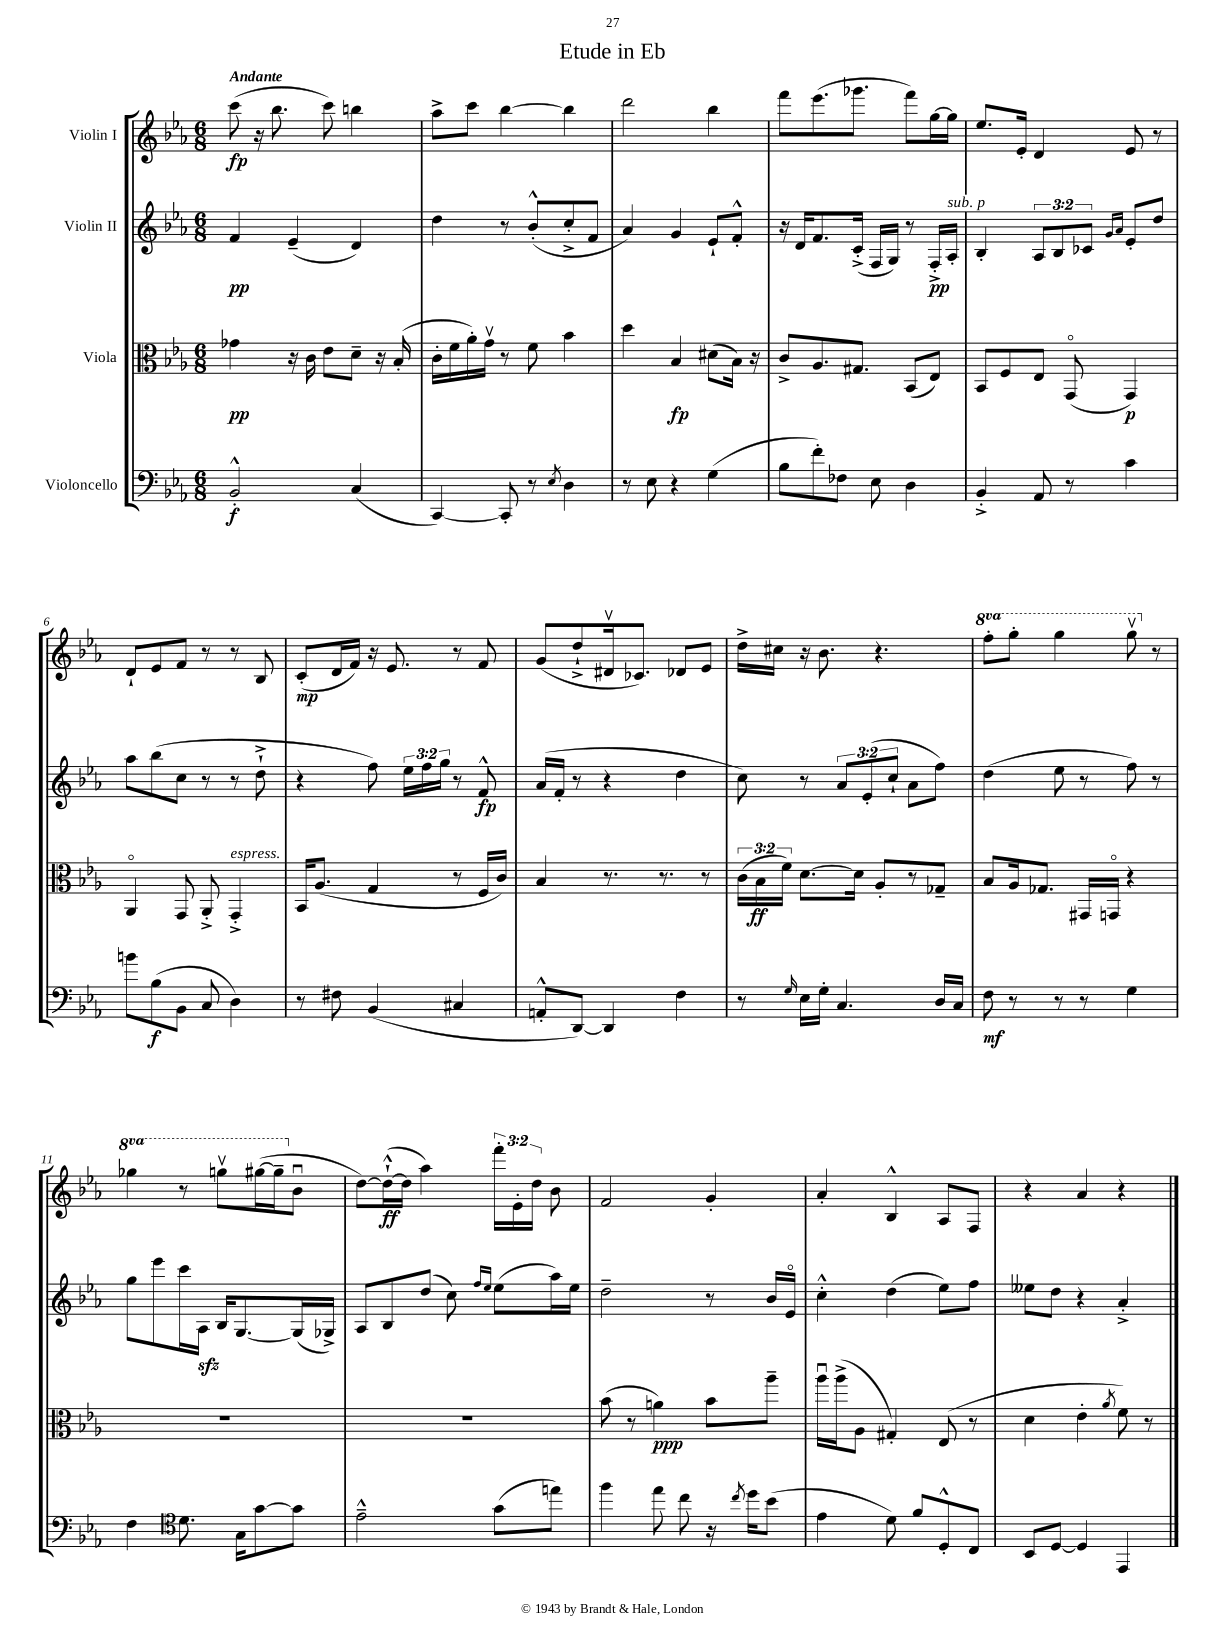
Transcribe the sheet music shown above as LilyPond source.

\header { title = "Etude in Eb" }
<<
\new StaffGroup <<
\new Staff = "s0" \with { instrumentName = "Violin I" } {
    \clef treble \key ees \major \numericTimeSignature \time 6/8 \override Staff.TupletNumber.text = #tuplet-number::calc-fraction-text \set Staff.ottavationMarkups = #ottavation-simple-ordinals \tempo "Andante"
    \autoBeamOff c'''8\fp( r16 bes''8. c'''8) b''4 |
    aes''8[-> c'''8] bes''4~ bes''4 |
    d'''2 bes''4 |
    f'''8[ ees'''8.( ges'''8.] f'''8[) g''16~ g''16] |
    ees''8.[ ees'16]-. d'4 ees'8 r8 |
    d'8[-! ees'8 f'8] r8 r8 bes8 |
    c'8[-.\mp( d'16 f'16]) r16 ees'8. r8 f'8 |
    g'8[( d''8-!-> dis'16\upbow ces'8.]) des'8[ ees'8] |
    d''16[-> cis''16] r16 bes'8. r4. |
    \ottava #1 f'''8[-. g'''8]-. g'''4 g'''8\upbow \ottava #0 r8 |
    \ottava #1 ges'''4 r8 g'''8[\upbow gis'''16~( gis'''16-- \ottava #0 bes'8]\downbow |
    d''8[~) d''16~-!-^\ff( d''16] aes''4) \tuplet 3/2 { f'''16[-. ees'16-. d''16] } bes'8 |
    f'2 g'4-. |
    aes'4-. bes4-^ aes8[ f8] |
    r4 aes'4 r4 \bar "|." |
}
\new Staff = "s1" \with { instrumentName = "Violin II" } {
    \clef treble \key ees \major \numericTimeSignature \time 6/8 \override Staff.TupletNumber.text = #tuplet-number::calc-fraction-text
    \autoBeamOff f'4\pp ees'4--( d'4) |
    d''4 r8 bes'8[-.-^( c''8-.-> f'8] |
    aes'4) g'4 ees'8[-! f'8]-.-^ |
    r16 d'16[ f'8. c'16]-.->( f16[ g16]) r8 f16[-.->\pp aes16]-.^\markup { \italic "sub. p" } |
    bes4-. \tuplet 3/2 { aes8[ bes8 ces'8] } \grace { g'16[ aes'16] } ees'8[-. d''8] |
    aes''8[ bes''8( c''8] r8 r8 d''8-!-> |
    r4 f''8) \tuplet 3/2 { ees''16[ f''16 g''16] } r8 f'8-^\fp |
    aes'16[( f'16]-. r8 r4 d''4 |
    c''8) r8 \tuplet 3/2 { aes'8[ ees'8-.( c''8]-! } aes'8[ f''8]) |
    d''4( ees''8 r8 f''8) r8 |
    g''8[ ees'''8 c'''16 aes16]\sfz bes16[ g8.~ g16( ges16]->) |
    aes8[ bes8 d''8]( c''8) \grace { f''16[ ees''16] } ees''8[( aes''16) ees''16] |
    d''2-- r8 bes'16[ ees'16]\flageolet |
    c''4-.-^ d''4( ees''8[) f''8] |
    eeses''8[ d''8] r4 aes'4-.-> \bar "|." |
}
\new Staff = "s2" \with { instrumentName = "Viola" } {
    \clef alto \key ees \major \numericTimeSignature \time 6/8 \override Staff.TupletNumber.text = #tuplet-number::calc-fraction-text
    \autoBeamOff ges'4\pp r16 c'16 ees'8[ d'8]-- r16 bes16-.( |
    c'16[-. f'16 aes'16-.) g'16]\upbow r8 f'8 bes'4 |
    d''4 bes4\fp dis'8[( bes16]) r16 |
    c'8[-> aes8. gis8.] bes,8[( ees8]) |
    bes,8[ f8 ees8] g,8\flageolet( g,4\p) |
    aes,4\flageolet g,8 aes,8-.-> g,4-.->^\markup { \italic "espress." } |
    bes,16[ aes8.]( g4 r8 f16[ c'16]) |
    bes4 r8. r8. r8 |
    \tuplet 3/2 { c'16[( bes16\ff f'16]) } d'8.[~ d'16] aes8[-. r8 ges8]-- |
    bes8[ aes16 ges8.] gis,16[ g,16]\flageolet r4 |
    R2. |
    R2. |
    bes'8( r8 a'4\ppp) bes'8[ aes''8]-- |
    aes''16[\downbow aes''16->( aes8] gis4-.) ees8( r8 |
    d'4 ees'4-. \acciaccatura { aes'8 } f'8) r8 \bar "|." |
}
\new Staff = "s3" \with { instrumentName = "Violoncello" } {
    \clef bass \key ees \major \numericTimeSignature \time 6/8
    \autoBeamOff bes,2-.-^\f c4( |
    c,4~) c,8-. r8 \acciaccatura { ees8 } d4 |
    r8 ees8 r4 g4( |
    bes8[ f'8-.) fes8] ees8 d4 |
    bes,4-.-> aes,8 r8 c'4 |
    b'8[ bes8\f( bes,8] c8 d4) |
    r8 fis8 bes,4( cis4 |
    a,8[-.-^ d,8]~) d,4 f4 |
    r8 \grace { g16 } ees16[ g16]-. c4. d16[ c16] |
    f8\mf r8 r8 r8 g4 |
    f4 \clef tenor d'8. g16[ g'8~ g'8] |
    ees'2---^ g'8[( e''8]) |
    f''4 ees''8 c''8 r16 \acciaccatura { c''8 } d''16[ bes'8]( |
    ees'4 d'8) f'8[ d8-.-^ c8] |
    bes,8[ d8]~ d4 ees,4 \bar "|." |
}
>>
>>
